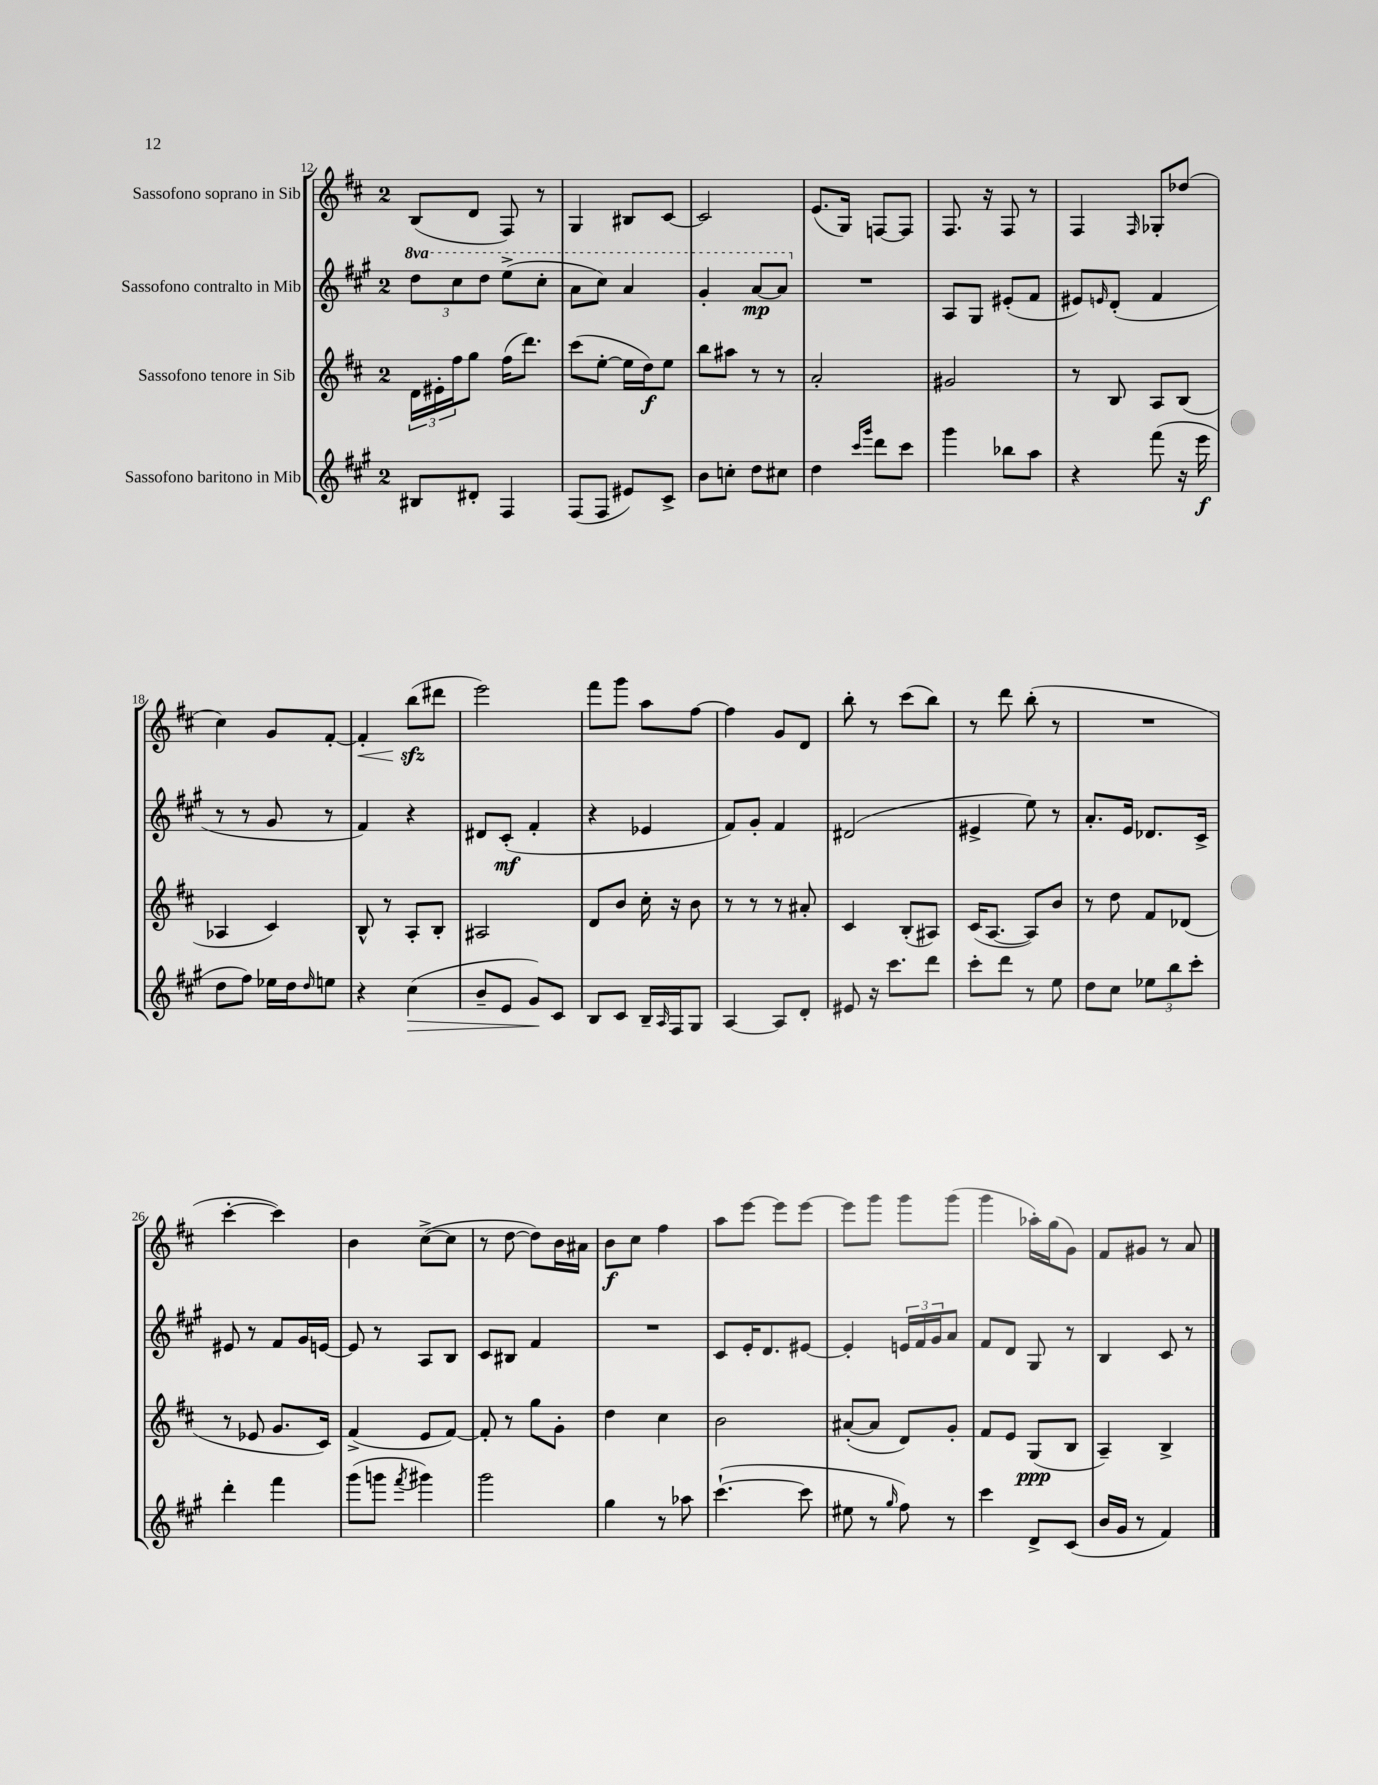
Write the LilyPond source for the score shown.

<<
\new StaffGroup <<
\new Staff = "s0" \with { instrumentName = "Sassofono soprano in Sib" } {
    \clef treble \key d \major \once \override Staff.TimeSignature.style = #'single-digit \time 2/4
    b8( d'8 fis8) r8 |
    g4 bis8 cis'8~ |
    cis'2 |
    e'8.( g16) f8~ f8 |
    fis8. r16 fis8 r8 |
    fis4 \grace { fis16 } ges8-. des''8( |
    cis''4) g'8 fis'8~-. |
    fis'4-.\< b''8\sfz\!( dis'''8 |
    e'''2) |
    fis'''8 g'''8 a''8 fis''8~ |
    fis''4 g'8 d'8 |
    b''8-. r8 cis'''8( b''8) |
    r8 d'''8 b''8-.( r8 |
    R2 |
    cis'''4~-. cis'''4) |
    b'4 cis''8~->( cis''8 |
    r8 d''8~ d''8) b'16 ais'16 |
    b'8\f cis''8 fis''4 |
    a''8 e'''8~ e'''8 e'''8~ |
    e'''8 g'''8 g'''8 g'''8( |
    g'''4 aes''16-.) g''16( g'8) |
    fis'8 gis'8 r8 a'8 \bar "|." |
}
\new Staff = "s1" \with { instrumentName = "Sassofono contralto in Mib" } {
    \clef treble \key a \major \once \override Staff.TimeSignature.style = #'single-digit \time 2/4 \set Staff.ottavationMarkups = #ottavation-simple-ordinals
    \tuplet 3/2 { \ottava #1 d'''8 cis'''8 d'''8 } e'''8->( cis'''8-. |
    a''8 cis'''8) a''4 |
    gis''4-. a''8~\mp a''8 \ottava #0 |
    R2 |
    a8 gis8 eis'8-.( fis'8 |
    eis'8) \grace { e'16 } d'8-.( fis'4 |
    r8 r8 gis'8 r8 |
    fis'4) r4 |
    dis'8 cis'8-.\mf( fis'4-. |
    r4 ees'4 |
    fis'8) gis'8-. fis'4 |
    dis'2( |
    eis'4-> e''8) r8 |
    a'8.-. e'16 des'8. cis'16-> |
    eis'8 r8 fis'8 gis'16 e'16~ |
    e'8 r8 a8 b8 |
    cis'8 bis8 fis'4 |
    R2 |
    cis'8 e'16-. d'8. eis'8~ |
    eis'4-. \tuplet 3/2 { e'16 fis'16 gis'16 } a'8 |
    fis'8 d'8 gis8 r8 |
    b4 cis'8 r8 \bar "|." |
}
\new Staff = "s2" \with { instrumentName = "Sassofono tenore in Sib" } {
    \clef treble \key d \major \once \override Staff.TimeSignature.style = #'single-digit \time 2/4
    \tuplet 3/2 { d'16 eis'16-. fis''16 } g''8 fis''16( d'''8.) |
    cis'''8( e''8~-. e''16 d''16\f) e''8 |
    b''8 ais''8 r8 r8 |
    a'2-. |
    gis'2 |
    r8 b8 a8 b8( |
    aes4 cis'4) |
    b8-^ r8 a8-. b8-. |
    ais2 |
    d'8 b'8 cis''16-. r16 b'8 |
    r8 r8 r8 ais'8-. |
    cis'4 b8-.( ais8) |
    cis'16( a8.~ a8) b'8 |
    r8 d''8 fis'8 des'8( |
    r8 ees'8 g'8. cis'16) |
    fis'4->( e'8 fis'8~) |
    fis'8-. r8 g''8 g'8-. |
    d''4 cis''4 |
    b'2 |
    ais'8~-.( ais'8 d'8) g'8-. |
    fis'8 e'8 g8\ppp( b8 |
    a4--) b4-> \bar "|." |
}
\new Staff = "s3" \with { instrumentName = "Sassofono baritono in Mib" } {
    \clef treble \key a \major \once \override Staff.TimeSignature.style = #'single-digit \time 2/4
    bis8 dis'8-. fis4 |
    fis8( fis8 eis'8) cis'8-> |
    b'8 c''8-. d''8 cis''8 |
    d''4 \grace { cis'''16 gis'''16 } d'''8 cis'''8 |
    gis'''4 bes''8 a''8 |
    r4 fis'''8( r16 e'''16\f |
    d''8 fis''8) ees''16 d''16 \grace { d''16 } e''8 |
    r4 cis''4\>( |
    b'8-- e'8 gis'8\!) cis'8 |
    b8 cis'8 b16-- \grace { a16 } fis16 gis8 |
    a4~ a8 d'8-. |
    eis'8 r16 cis'''8. d'''8 |
    cis'''8-. d'''8 r8 e''8 |
    d''8 cis''8 \tuplet 3/2 { ees''8 b''8 cis'''8-. } |
    d'''4-. fis'''4 |
    gis'''8( g'''8 \acciaccatura { fis'''8 } gis'''4) |
    gis'''2 |
    gis''4 r8 aes''8 |
    cis'''4.~-!( cis'''8 |
    eis''8 r8 \grace { gis''16 } fis''8) r8 |
    cis'''4 d'8-> cis'8( |
    b'16 gis'16 r8 fis'4) \bar "|." |
}
>>
>>
\layout { \context { \Score currentBarNumber = #12 } }
